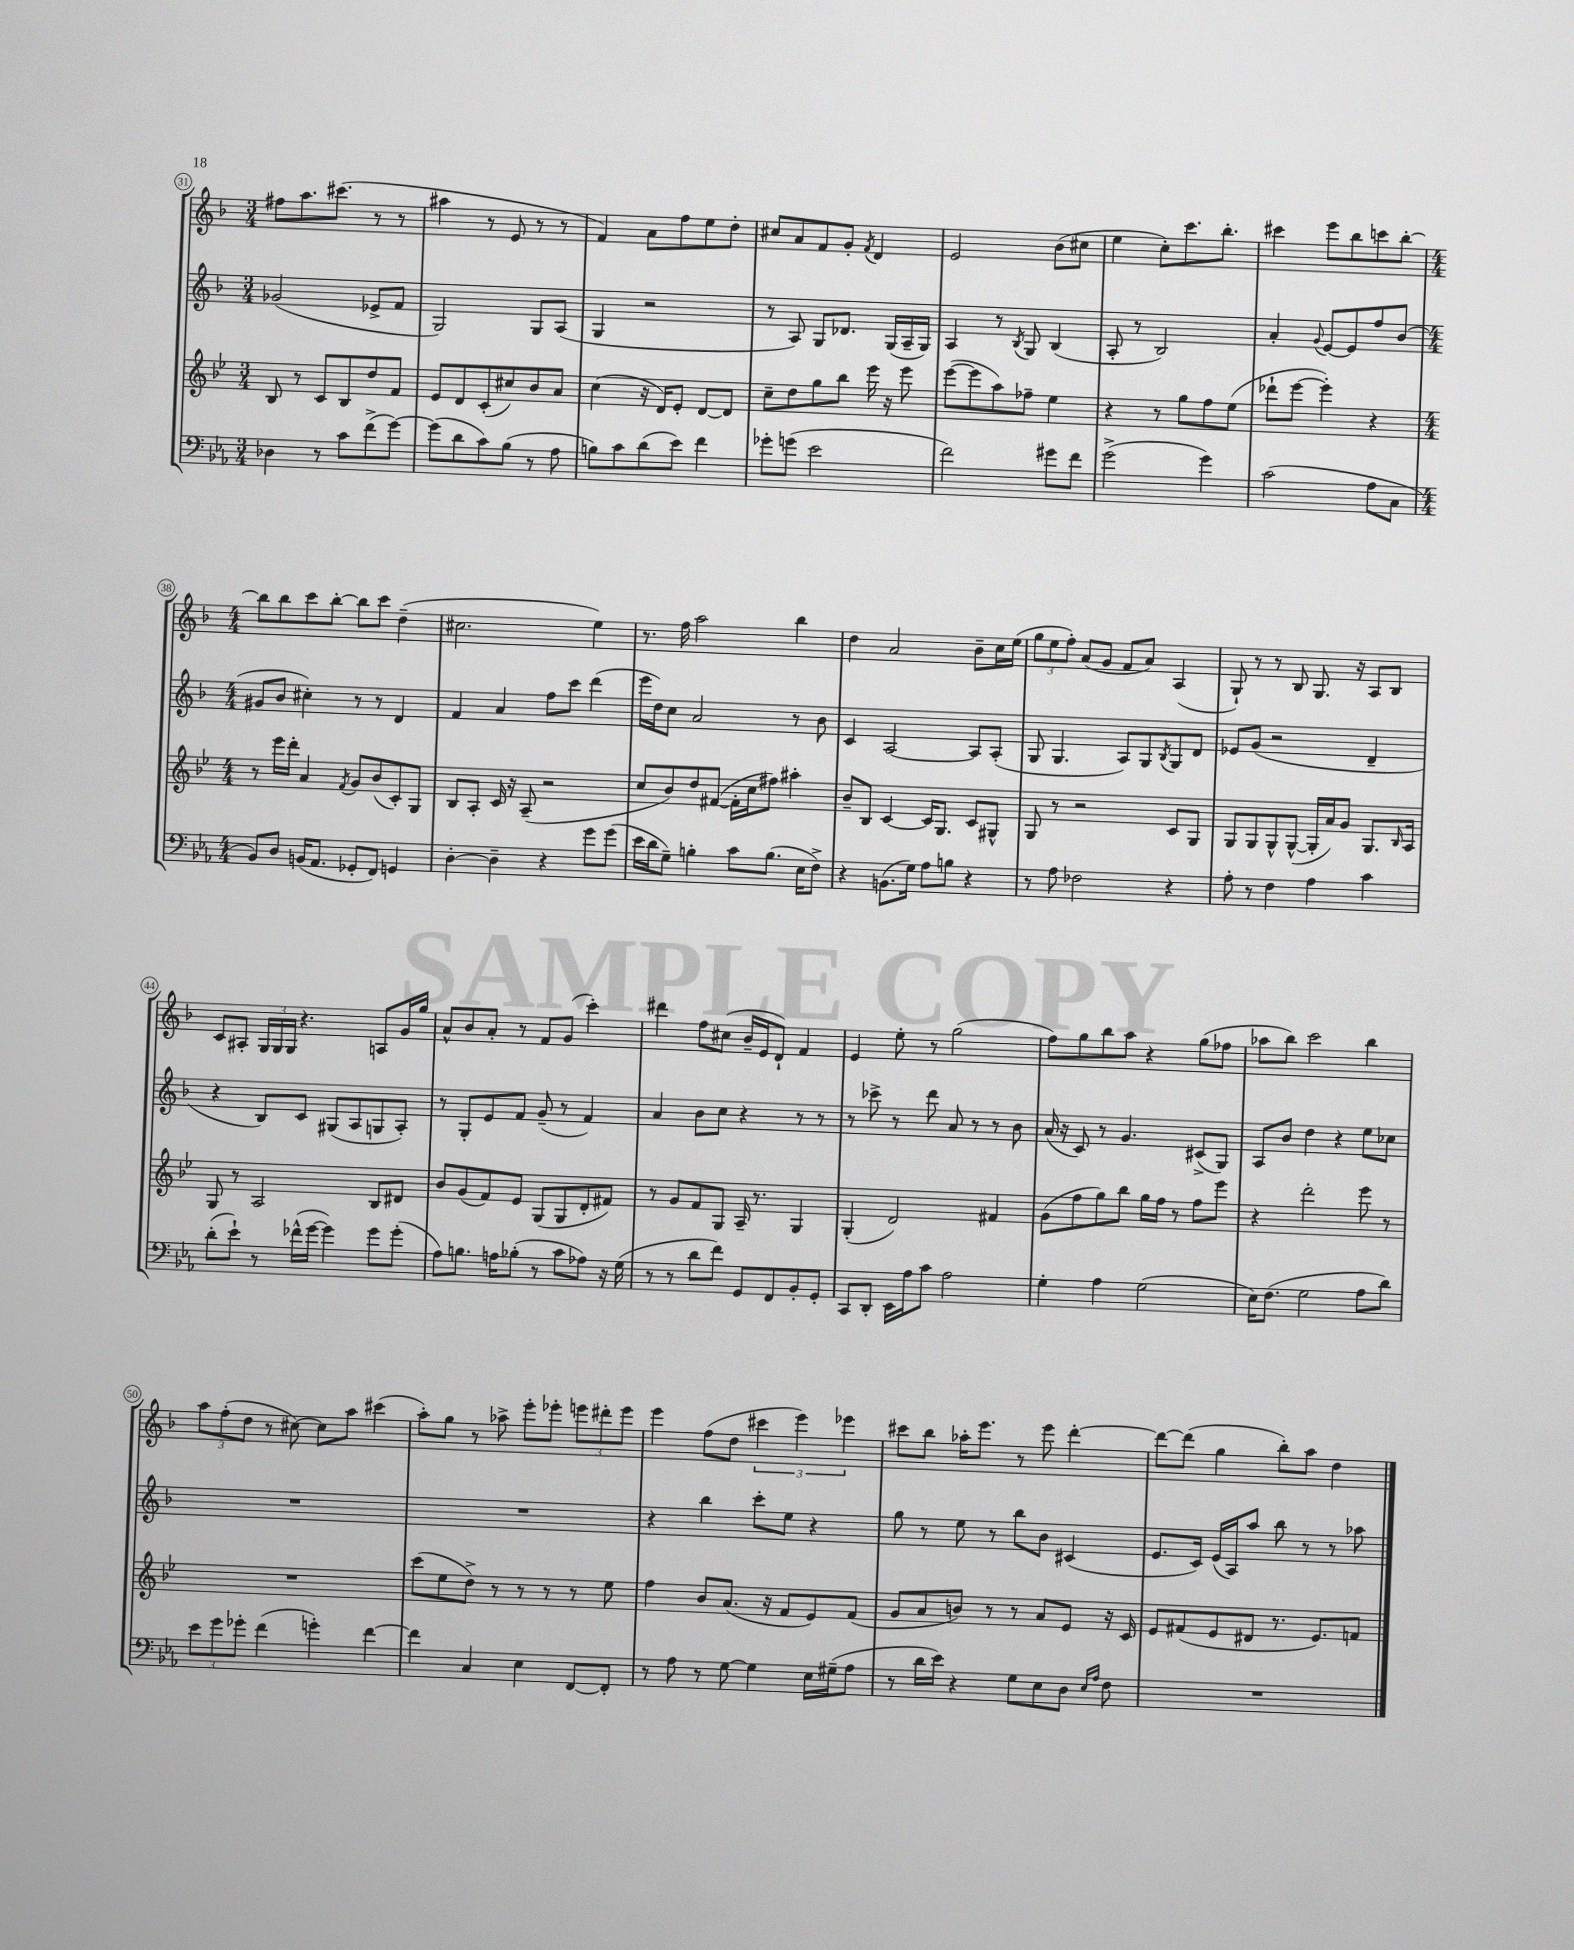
<<
\new StaffGroup <<
\new Staff = "s0" {
    \clef treble \key f \major \numericTimeSignature \time 3/4
    fis''8 a''8. cis'''8.( r8 r8 |
    ais''4 r8 e'8 r8 r8 |
    f'4) a'8 f''8 e''8 d''8-. |
    cis''8 a'8 f'8 g'8-. \acciaccatura { f'8 } d'4 |
    e'2 bes'8( cis''8 |
    e''4 c''8-.) c'''8. bes''8.-. |
    cis'''4 e'''8 bes''8 c'''8 bes''8~-. |
    \numericTimeSignature \time 4/4 bes''8 bes''8 c'''8 bes''8~-. bes''8 c'''8 d''4--( |
    cis''2. e''4) |
    r8. f''16 a''2 bes''4 |
    d''4 a'2 bes'8-- c''16 e''16( |
    \tuplet 3/2 { g''8 e''8 f''8-.) } a'8( g'8 f'8 a'8) a4( |
    g8-!) r8 r8 bes8 g8. r16 a8 bes8 |
    c'8 ais8-. \tuplet 3/2 { g16 g16 g16 } r4. a8 g'16 g''16 |
    a'8-^ bes'8 a'8-. r8 f'8 g'8( c'''4-.) |
    dis'''4 f''8 cis''8( bes'16-- e'16 d'8-!) f'4 |
    e'4 e''8-. r8 g''2( |
    f''8) g''8 bes''8 a''8 r4 g''8( fes''8 |
    aes''8 bes''8) c'''2 bes''4 |
    \tuplet 3/2 { a''8 f''8-.( d''8 } r8 cis''8~) cis''8 a''8 cis'''4( |
    a''8-.) g''8 r8 aes''8-> e'''8-. ees'''8-. \tuplet 3/2 { e'''8 dis'''8-. e'''8 } |
    e'''4 f''8( d''8 \tuplet 3/2 { cis'''4 e'''4) ees'''4 } |
    cis'''8 bes''8 aes''16-. e'''8. r8 e'''8 d'''4~-. |
    d'''8~ d'''8( g''4 bes''8-.) a''8 d''4 \bar "|." |
}
\new Staff = "s1" {
    \clef treble \key f \major \numericTimeSignature \time 3/4
    ges'2( ees'8-> f'8 |
    g2) g8 a8( |
    g4 r2 |
    r8 a8) g8 des'8. g16( a16-- g16) |
    a4 r8 \acciaccatura { bes8 } g8 bes4( |
    a8-. r8 bes2) |
    a'4-. \appoggiatura { g'8 } e'8~ e'8 f''8 bes'8( |
    \numericTimeSignature \time 4/4 gis'8 bes'8 cis''4-.) r8 r8 d'4 |
    f'4 a'4 f''8 c'''8 d'''4( |
    e'''16 d''16) c''8 a'2 r8 bes'8 |
    c'4 a2~ a8 a8-.( |
    g8 g4. a8) g8 \acciaccatura { bes8 } g8 d'8 |
    ees'8 g'8( r2 d'4-- |
    r4 bes8) c'8 gis8( a8 g8 a8-.) |
    r8 g8-. e'8 f'8 g'8--( r8 f'4) |
    a'4 bes'8 c''8 r4 r8 r8 |
    r8 ces'''8-> r8 d'''8 a'8 r8 r8 bes'8 |
    a'16( r16 c'8) r8 g'4. cis'8->( g8) |
    a8 bes'8 d''4 r4 e''8 ces''8 |
    R1 |
    R1 |
    r4 bes''4 c'''8-. e''8 r4 |
    g''8 r8 e''8 r8 bes''8 bes'8 cis'4( |
    e'8. c'16) e'16( a16) a''8 bes''8 r8 r8 aes''8 \bar "|." |
}
\new Staff = "s2" {
    \clef treble \key bes \major \numericTimeSignature \time 3/4
    bes8 r8 c'8 bes8 d''8 f'8 |
    ees'8 d'8 c'8-.( cis''8) bes'8 a'8 |
    c''4( r16 d'16) ees'8-. d'8~ d'8 |
    c''8-- d''8 g''8 bes''8 ees'''16 r16 ees'''8 |
    ees'''8~( ees'''8 a''8) fes''8-- ees''4 |
    r4 r8 g''8 f''8 ees''8( |
    des'''8-! ees'''8~ ees'''4-.) r4 |
    \numericTimeSignature \time 4/4 r8 ees'''16 d'''16-. a'4 \acciaccatura { f'8 } g'8 bes'8( c'8-.) g8 |
    bes8 a8-. c'16 r16 a8--( r2 |
    c''8 bes'8) d''8 fis'8~( fis'16-. c''16 fis''8) ais''4-. |
    bes'8-- bes8 c'4~ c'16 g8. c'8 gis8-^ |
    g8 r8 r2 c'8 g8 |
    g8 g8 g8-^ g8~-^( g16-. a'16) g'8 g8. \grace { bes16 } a16 |
    g8 r8 a2 bes8 dis'8 |
    bes'8 g'8( f'8) ees'8 g8( g8 d'8-. fis'8) |
    r8 g'8 f'8 g8 a16-- r8. g4 |
    g4-.( d'2) fis'4 |
    g'8( f''8 g''8) bes''8 g''16 f''16 r8 f''8 ees'''8 |
    r4 d'''2-. ees'''8 r8 |
    R1 |
    c'''8( ees''8 d''8->) r8 r8 r8 r8 ees''8 |
    f''4 bes'8 a'8.( r16 f'8 ees'8) f'8( |
    g'8 a'8 b'8) r8 r8 a'8 ees'8 r16 c'16 |
    ees'8 fis'8( ees'8 dis'8 r8. ees'8.) f'8 \bar "|." |
}
\new Staff = "s3" {
    \clef bass \key ees \major \numericTimeSignature \time 3/4
    des4 r8 c'8 f'8->( g'8~) |
    g'8( d'8 c'8) bes8( r8 aes8 |
    b8) c'8 d'8( ees'8) f'4 |
    ges'8-. g'8( ees'2 |
    f'2) gis'8 f'8 |
    g'2->( g'4) |
    c'2( aes8 c8 |
    \numericTimeSignature \time 4/4 bes,8) d8 b,16( aes,8. ges,8-. f,8) g,4 |
    d4~-. d4-- r4 g'8 g'8( |
    ees'16 d'16 g8--) b4-. c'8 b8.( ees16 f8->) |
    r4 b,8.( g16) aes8 b8 r4 |
    r8 aes8 fes2 r4 |
    aes8-. r8 f4 aes4 c'4 |
    d'8-.( ees'8-!) r8 fes'16-^( g'16~ g'4) g'8 g'8-.( |
    aes8) b8. a16 bes8-.( r8 c'8 aes8) r16 g16( |
    r8 r8 d'8 f'8) g,8 f,8 bes,8-. g,8-. |
    c,8 d,8-. ees,16 aes16 c'8 aes2 |
    g4-. aes4 g2( |
    ees16) f8.( g2 aes8 d'8) |
    \tuplet 3/2 { ees'8 g'8 ges'8-. } f'4( g'4-.) f'4~ |
    f'4 c4 ees4 f,8~ f,8-. |
    r8 aes8 r8 g8~ g4 ees16 gis16--( aes8 |
    r8 d'16 ees'16) r4 g8 ees8 d8 \grace { ees16 aes16 } f8 |
    R1 \bar "|." |
}
>>
>>
\layout { \context { \Score currentBarNumber = #31 \override BarNumber.stencil = #(make-stencil-circler 0.1 0.3 ly:text-interface::print) } }
